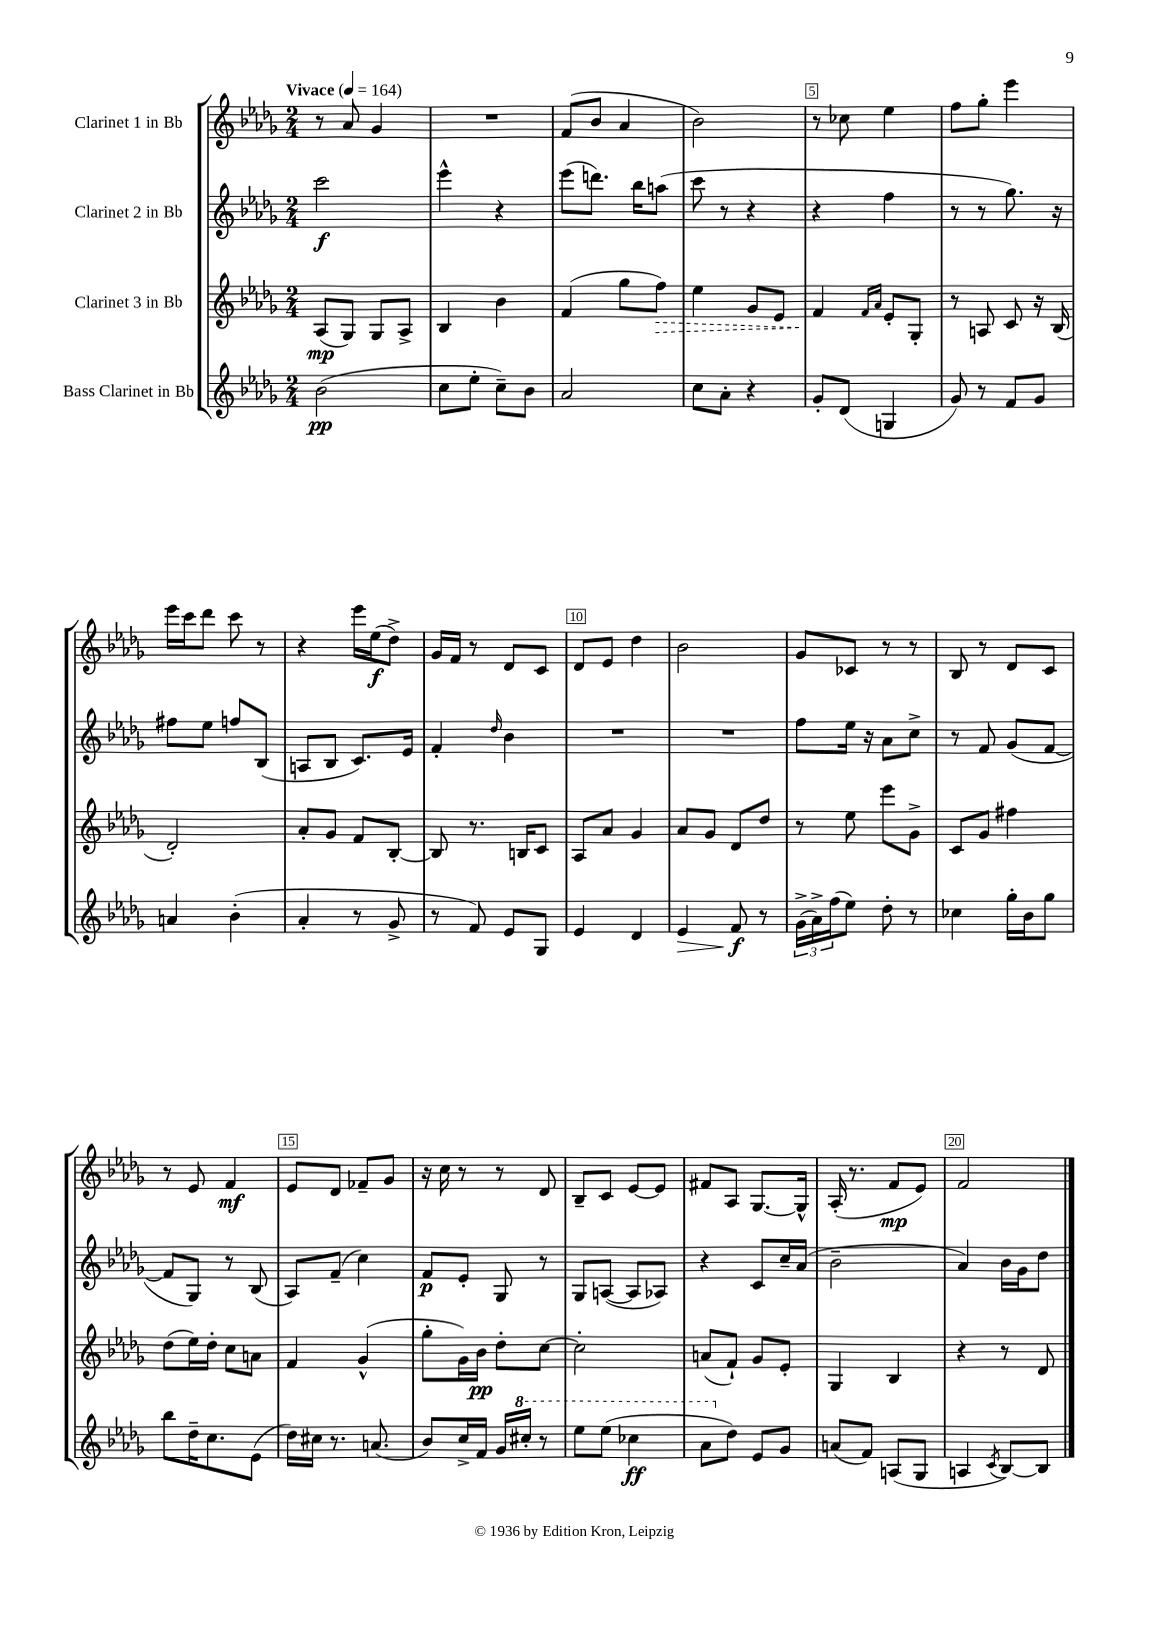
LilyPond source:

<<
\new StaffGroup <<
\new Staff = "s0" \with { instrumentName = "Clarinet 1 in Bb" } {
    \clef treble \key des \major \numericTimeSignature \time 2/4 \tempo "Vivace" 4 = 164
    r8 aes'8 ges'4 |
    R2 |
    f'8( bes'8 aes'4 |
    bes'2) |
    r8 ces''8 ees''4 |
    f''8 ges''8-. ees'''4 |
    ees'''16 c'''16 des'''8 c'''8 r8 |
    r4 ees'''16 ees''16\f( des''8->) |
    ges'16 f'16 r8 des'8 c'8 |
    des'8 ees'8 des''4 |
    bes'2 |
    ges'8 ces'8 r8 r8 |
    bes8 r8 des'8 c'8 |
    r8 ees'8 f'4\mf |
    ees'8 des'8 fes'8-- ges'8 |
    r16 c''16 r8 r8 des'8 |
    bes8-- c'8 ees'8~ ees'8 |
    fis'8 aes8 ges8.~ ges16-^ |
    aes16-.( r8. f'8\mp ees'8) |
    f'2 \bar "|." |
}
\new Staff = "s1" \with { instrumentName = "Clarinet 2 in Bb" } {
    \clef treble \key des \major \numericTimeSignature \time 2/4
    c'''2\f |
    ees'''4-^ r4 |
    ees'''8( d'''8.) bes''16 a''8( |
    c'''8 r8 r4 |
    r4 f''4 |
    r8 r8 ges''8.) r16 |
    fis''8 ees''8 f''8 bes8( |
    a8 bes8 c'8.) ees'16 |
    f'4-. \grace { des''16 } bes'4 |
    R2 |
    R2 |
    f''8 ees''16 r16 aes'8 c''8-> |
    r8 f'8 ges'8( f'8~ |
    f'8 ges8) r8 bes8( |
    aes8) f'8--( c''4) |
    f'8\p ees'8-. ges8 r8 |
    ges8 a8~( a8 aes8) |
    r4 c'8 c''16-- aes'16( |
    bes'2-- |
    aes'4) bes'16 ges'16 des''8 \bar "|." |
}
\new Staff = "s2" \with { instrumentName = "Clarinet 3 in Bb" } {
    \clef treble \key des \major \numericTimeSignature \time 2/4
    aes8\mp( ges8) ges8 aes8-> |
    bes4 bes'4 |
    f'4( ges''8 \once \override Hairpin.style = #'dashed-line f''8\>) |
    ees''4 ges'8 ees'8 |
    f'4\! \grace { f'16 aes'16 } ees'8-. ges8-. |
    r8 a8 c'8 r16 bes16( |
    des'2-.) |
    aes'8-. ges'8 f'8 bes8~-. |
    bes8 r8. b16 c'8 |
    aes8 aes'8 ges'4 |
    aes'8 ges'8 des'8 des''8 |
    r8 ees''8 ees'''8 ges'8-> |
    c'8 ges'8 fis''4 |
    des''8( ees''16) des''16-. c''8 a'8 |
    f'4 ges'4-^( |
    ges''8-. ges'16) bes'16\pp des''8-. c''8~ |
    c''2-. |
    a'8( f'8-!) ges'8 ees'8-. |
    ges4 bes4 |
    r4 r8 des'8 \bar "|." |
}
\new Staff = "s3" \with { instrumentName = "Bass Clarinet in Bb" } {
    \clef treble \key des \major \numericTimeSignature \time 2/4
    bes'2\pp( |
    c''8 ees''8-. c''8--) bes'8 |
    aes'2 |
    c''8 aes'8-. r4 |
    ges'8-. des'8( g4 |
    ges'8) r8 f'8 ges'8 |
    a'4 bes'4-.( |
    aes'4-. r8 ges'8-> |
    r8 f'8) ees'8 ges8 |
    ees'4 des'4 |
    ees'4\> f'8\f\! r8 |
    \tuplet 3/2 { ges'16->( aes'16->) f''16( } ees''8) des''8-. r8 |
    ces''4 ges''16-. bes'16 ges''8 |
    bes''8 des''16-- c''8. ees'8( |
    des''16) cis''16 r8. a'8.( |
    bes'8) c''16-> f'16 ges'16 \ottava #1 cis'''16-. r8 |
    ees'''8 ees'''8( ces'''4\ff |
    aes''8 \ottava #0 des''8) ees'8 ges'8 |
    a'8( f'8) a8( ges8 |
    a4 \acciaccatura { c'8 } bes8~) bes8 \bar "|." |
}
>>
>>
\layout { \context { \Score \override BarNumber.break-visibility = ##(#f #t #t) barNumberVisibility = #(every-nth-bar-number-visible 5) \override BarNumber.stencil = #(make-stencil-boxer 0.1 0.3 ly:text-interface::print) } }
